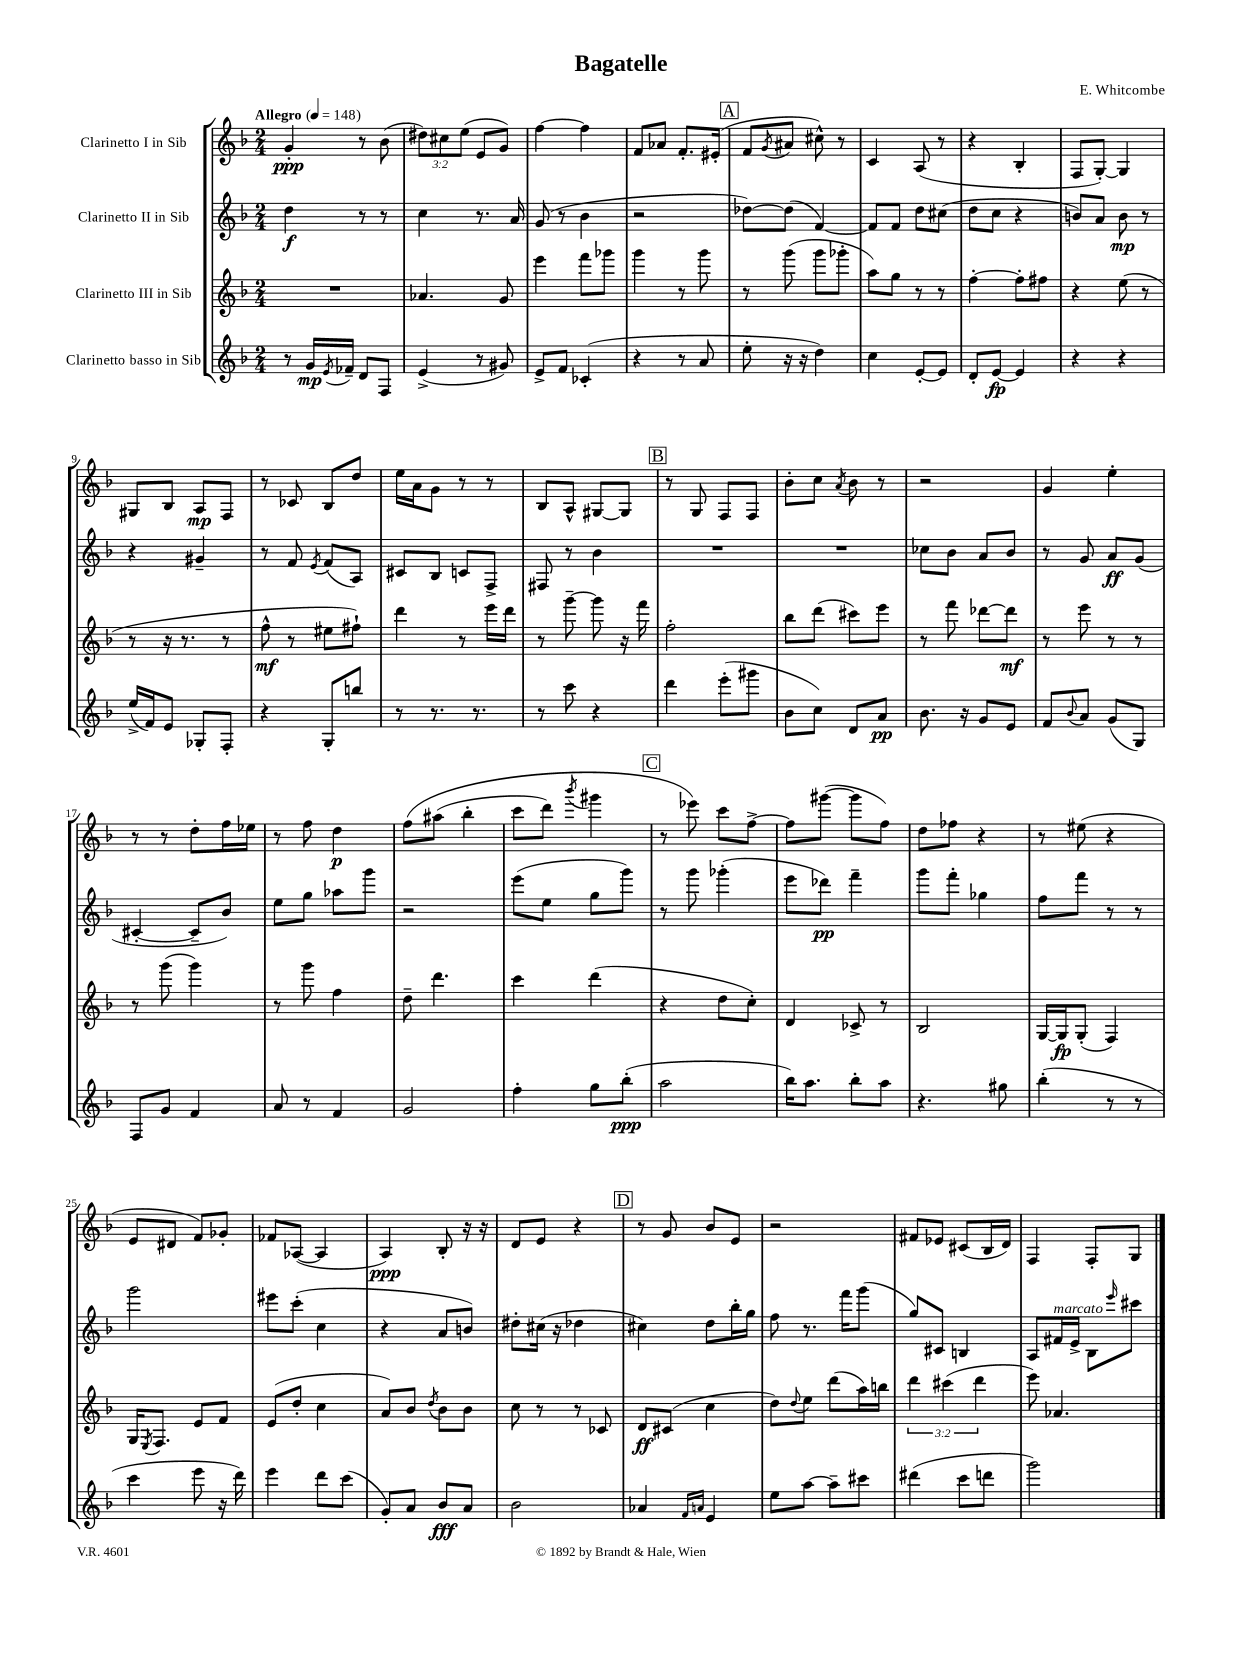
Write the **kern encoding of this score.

**kern	**kern	**kern	**kern
*staff4	*staff3	*staff2	*staff1
*clefG2	*clefG2	*clefG2	*clefG2
*k[b-]	*k[b-]	*k[b-]	*k[b-]
*M2/4	*M2/4	*M2/4	*M2/4
*MM148	*MM148	*MM148	*MM148
8r	2r	4dd\	4g'/
16g/LL	.	.	.
8qe/	.	.	.
16f-~/JJ	.	.	.
8d/L	.	8r	8r
8F/J	.	8r	(8b-\
=	=	=	=
(4e^/	4.a-/	4cc\	12dd#\L)
.	.	.	12cc#\
.	.	.	(12ee\J
8r	.	8.r	8e/L
8g#/)	8g/	.	8g/J)
.	.	16a/	.
=	=	=	=
8e^/L	4eee\	(8g/	[4ff\
8f/J	.	8r	.
(4c-'/	8fff\L	4b-\	4ff\]
.	8ggg-\J	.	.
=	=	=	=
4r	4ggg\	2r	8f/L
.	.	.	8a-/J
8r	8r	.	8.f'/L
8a/	8ggg\	.	.
.	.	.	(16e#'/Jk
=	=	=	=
8ee'\	8r	[8dd-\L)	8f/L
.	.	.	8qg/
16r	(8ggg\	(8dd-\]J	8a#/J
16r	.	.	.
4dd\)	8ggg\L	[4f/)	8cc#^^\)
.	8ggg-'\J	.	8r
=	=	=	=
4cc\	8aa\L)	8f/]L	4c/
.	8gg\J	8f/J	.
[8e'/L	8r	8dd\L	(8A/
8e/]J	8r	(8cc#\J	8r
=	=	=	=
8d'/L	[4ff'\	8dd\L	4r
[8e/J	.	8cc\J	.
4e/]	8ff'\]L	4r	4B-'/
.	8ff#\J	.	.
=	=	=	=
4r	4r	8b/L)	8F/L
.	.	8a/J	[8G'/J)
4r	(8ee\	8b\	4G/]
.	8r	8r	.
=	=	=	=
(16ee^/LL	8r	4r	8G#/L
16f/J)	.	.	.
8e/J	16r	.	8B-/J
.	8.r	.	.
8G-'/L	.	4g#~/	8A/L
8F'/J	8r	.	8F/J
=	=	=	=
4r	8ff^^\	8r	8r
.	8r	8f/	8c-/
.	.	8qe/	.
8G'/L	8ee#\L	(8f/L	8B-/L
8bb/J	8ff#`\J)	8A/J)	8dd/J
=	=	=	=
8r	4ddd\	8c#/L	16ee\LL
.	.	.	16a\J
8.r	.	8B-/J	8g\J
.	8r	8c/L	8r
8.r	.	.	.
.	16eee\LL	8F^/J	8r
.	16ddd\JJ	.	.
=	=	=	=
8r	8r	8F#/	8B-/L
8ccc\	[8ggg~\	8r	8A^^/J
4r	8ggg\]	4b-\	[8G#/L
.	16r	.	8G#/]J
.	16fff\	.	.
=	=	=	=
4ddd\	2ff'\	2r	8r
.	.	.	8G/
(8eee'\L	.	.	8F/L
8ggg#\J	.	.	8F/J
=	=	=	=
8b-\L	8bb-\L	2r	8b-'\L
8cc\J)	(8ddd\J	.	8cc\J
.	.	.	8qa/
8d/L	8ccc#\L)	.	8b-\
8a/J	8eee\J	.	8r
=	=	=	=
8.b-\	8r	8cc-\L	2r
.	8fff\	8b-\J	.
16r	.	.	.
8g/L	[8ddd-\L	8a/L	.
8e/J	8ddd-\]J	8b-/J	.
=	=	=	=
8f/L	8r	8r	4g/
8qqb-/	.	.	.
8a/J	8eee\	8g/	.
(8g/L	8r	8a/L	4ee'\
8G/J)	8r	(8g/J	.
=	=	=	=
8F/L	8r	[4c#'/	8r
8g/J	(8ggg\	.	8r
4f/	4ggg\)	8c#~/]L	8dd'\L
.	.	8b-/J)	16ff\L
.	.	.	16ee-\JJ
=	=	=	=
8a/	8r	8ee\L	8r
8r	8ggg\	8gg\J	8ff\
4f/	4ff\	8aa-\L	4dd\
.	.	8ggg\J	.
=	=	=	=
2g/	8dd~\	2r	&(8ff\L
.	4.ddd\	.	(8aa#\J
.	.	.	4bb-'\
=	=	=	=
4ff'\	4ccc\	(8eee\L	8ccc\L
.	.	8ee\J	8ddd\J)
.	.	.	8qbbb-/
8gg\L	(4ddd\	8gg\L	4ggg#\
(8bb-'\J	.	8ggg\J)	.
=	=	=	=
2aa\	4r	8r	8r
.	.	8ggg\	8eee-\&)
.	8dd\L	(4ggg-'\	8ccc\L
.	8cc'\J)	.	[8ff^\J
=	=	=	=
16bb-\LK)	4d/	8eee\L	8ff\]L
8.aa\J	.	.	.
.	.	8ddd-\J)	([8ggg#\J
8bb-'\L	8c-^/	4fff~\	8ggg#\]L
8aa\J	8r	.	8ff\J)
=	=	=	=
4.r	2B-/	8ggg\L	8dd\L
.	.	8fff'\J	8ff-\J
.	.	4gg-\	4r
8gg#\	.	.	.
=	=	=	=
(4bb-'\	[16G/LL	8ff\L	8r
.	16G/]J	.	.
.	(8G'/J	8fff\J	(8ee#\
8r	4F/)	8r	4r
8r	.	8r	.
=	=	=	=
4ccc\	16G/LK	2ggg\	8e/L
.	8qE/	.	.
.	8.F/J	.	.
.	.	.	8d#/J
8eee\	8e/L	.	8f/L)
16r	8f/J	.	8g-'/J
16ddd\)	.	.	.
=	=	=	=
4eee\	(8e/L	8eee#\L	8f-/L
.	8dd'/J	(8ccc'\J	([8A-/J
8ddd\L	4cc\	4cc\	4A-/]
(8ccc\J	.	.	.
=	=	=	=
8g'/L)	8a/L)	4r	4A/)
8a/J	8b-/J	.	.
.	8qdd/	.	.
8b-/L	8b-\L	8a/L	8B-'/
8a/J	8b-\J	8b/J)	16r
.	.	.	16r
=	=	=	=
2b-\	8cc\	8dd#'\L	8d/L
.	8r	(16cc#\Jk	8e/J
.	.	16r	.
.	8r	4dd-\	4r
.	8c-/	.	.
=	=	=	=
4a-/	8d/L	4cc#\)	8r
.	(8c#/J	.	8g/
16qqf/LL	.	.	.
16qqa/JJ	.	.	.
4e/	4cc\	8dd\L	8b-/L
.	.	16bb-'\L	8e/J
.	.	16gg\JJ	.
=	=	=	=
8ee\L	8dd\L)	8ff\	2r
.	8qqdd/	.	.
[8aa\J	8ee\J	8.r	.
8aa~\]L	(8ddd\L	.	.
.	.	16fff\LK	.
8ccc#\J	16aa\L)	(8ggg\J	.
.	16bb\JJ	.	.
=	=	=	=
(4ddd#\	6ddd\	8gg/L)	8f#/L
.	.	8c#/J	8e-/J
.	(6ccc#\	.	.
8ccc\L	.	4B/	(8c#/L
.	6ddd\	.	.
8ddd\J	.	.	16B-/L
.	.	.	16d/JJ)
=	=	=	=
2ggg\)	8eee\)	8A/L	4F/
.	4.a-/	16f#/L	.
.	.	16e^/JJ	.
.	.	8B-\L	8F'/L
.	.	16qqeee/	.
.	.	8ccc#\J	8G/J
==	==	==	==
*-	*-	*-	*-
